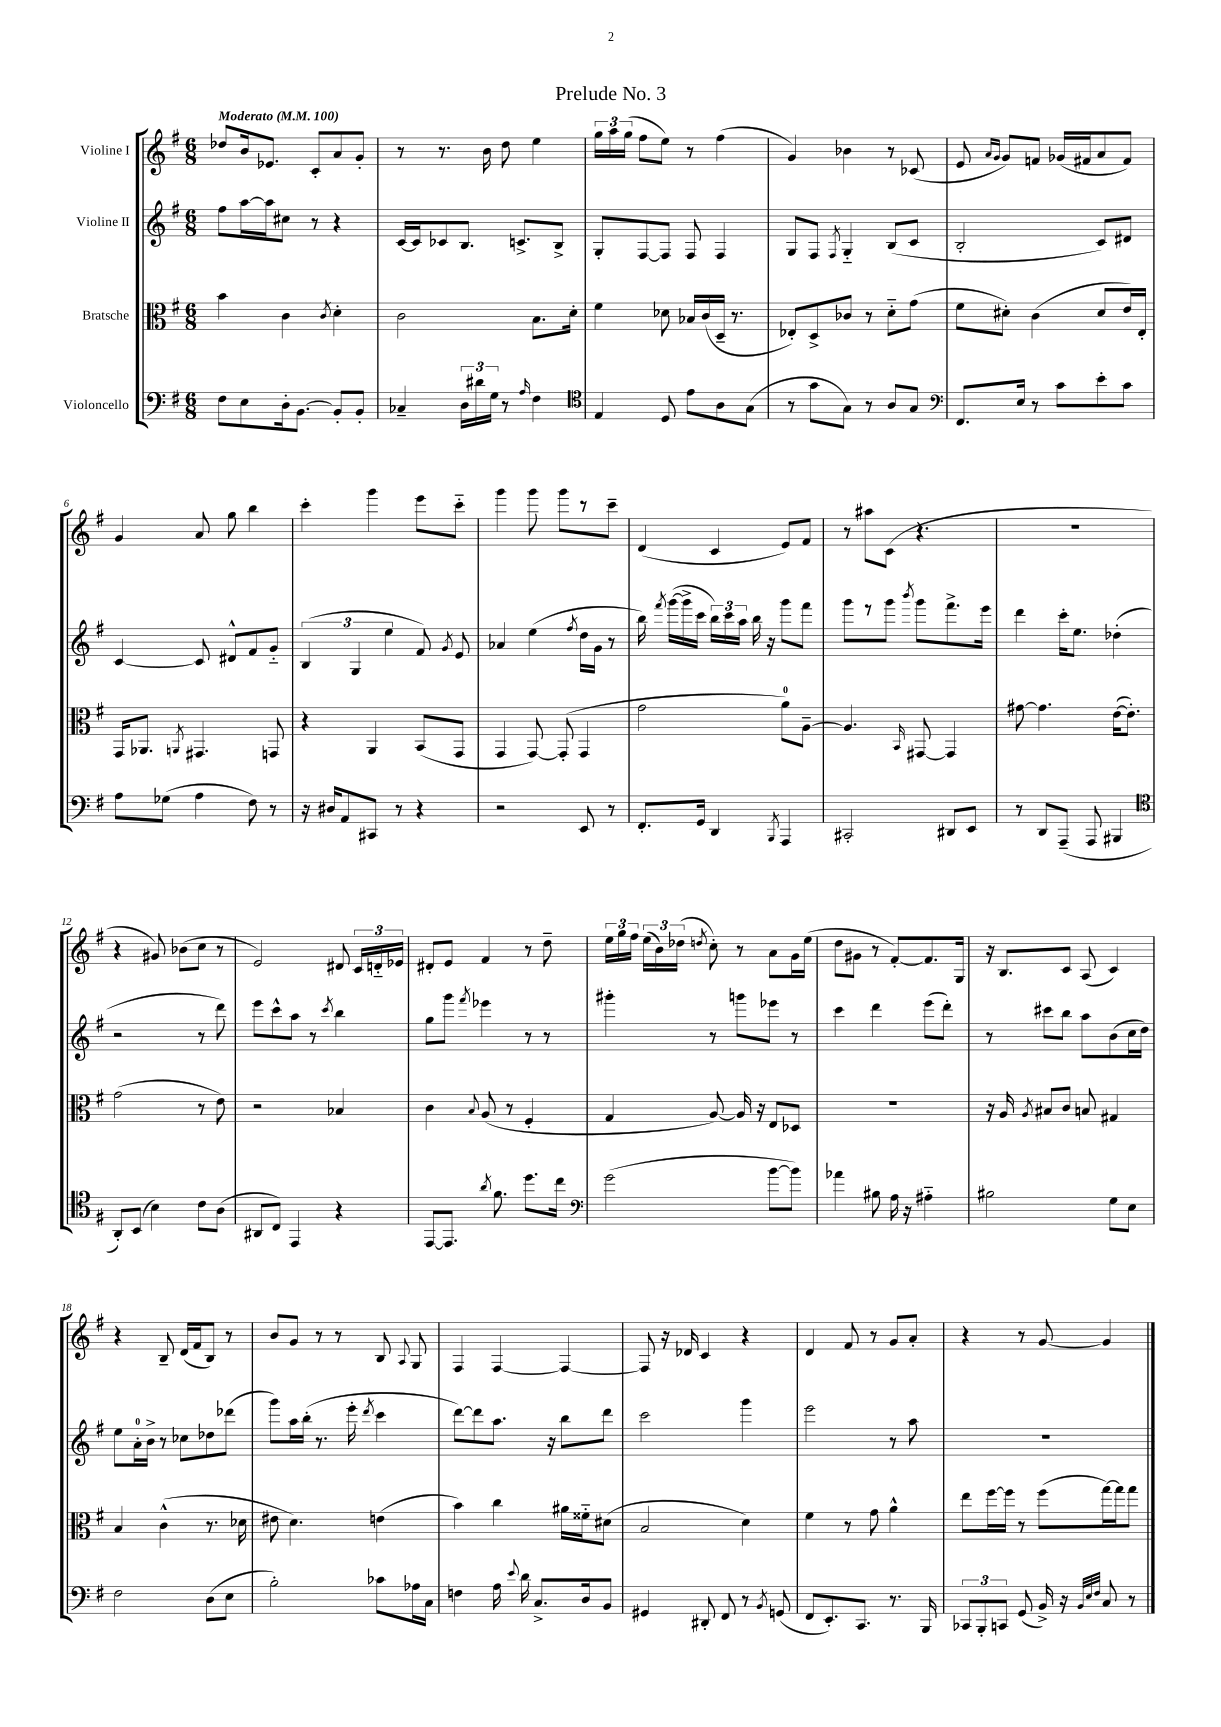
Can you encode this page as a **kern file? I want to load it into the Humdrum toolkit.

**kern	**kern	**kern	**kern
*staff4	*staff3	*staff2	*staff1
*clefF4	*clefC3	*clefG2	*clefG2
*k[f#]	*k[f#]	*k[f#]	*k[f#]
*M6/8	*M6/8	*M6/8	*M6/8
*MM100	*MM100	*MM100	*MM100
8F#	4b	8ff#	8dd-
8E	.	[16aa	16b
.	.	16aa]	8.e-
16D'	4c	8cc#	.
[8.BB	.	.	.
.	.	8r	8c'
.	8qc	.	.
8BB']	4d'	4r	8a
8BB'	.	.	8g'
=	=	=	=
4C-~	2c	[16c	8r
.	.	16c]	.
.	.	8c-	8.r
24D	.	8.B	.
24d#	.	.	.
.	.	.	16b
24G	.	.	.
8r	.	.	8dd
.	.	8.c^	.
16qqA	.	.	.
4F#	8.B	.	4ee
.	.	8B^	.
.	16d'	.	.
=	=	=	=
*clefC4	*	*	*
4E	4f#	8G'	24gg
.	.	.	24aa
.	.	.	(24gg
.	.	[8F#	8ff#
8D	8d-	8F#]	8ee)
8e	16B-	8F#	8r
.	(16c	.	.
8A	16D~	4F#	(4ff#
.	8.r	.	.
(8G	.	.	.
=	=	=	=
8r	8E-')	8G	4g)
8g	8D^	8F#	.
.	.	8qF#	.
8G)	8c-	4G'~	4b-
8r	8r	.	.
8A	8d'~	(8B	8r
8G	(8g	8c	(8c-
=	=	=	=
*clefF4	*	*	*
8.FF#	8f#	2B'	8e
.	.	.	16qqa
.	.	.	16qqg
.	8d#')	.	8g)
16E	.	.	.
8r	(4c	.	8f
8c	.	.	(16g-
.	.	.	16f#
8e'	8d#	8c)	8a
8c	16e)	8d#	8f#)
.	16E'	.	.
=	=	=	=
8A	16GG	[4c	4g
.	8.AA-	.	.
(8G-	.	.	.
.	8qAA	.	.
4A	4.GG#	8c]	8a
.	.	8d#^^	8gg
8F#)	.	8f#	4bb
8r	8GG	8g'~	.
=	=	=	=
16r	4r	(6B	4ccc'
16D#	.	.	.
8AA	.	.	.
.	.	6G	.
8CC#	4AA	.	4ggg
.	.	6ee	.
8r	.	.	.
4r	(8BB	8f#)	8eee
.	.	8qg	.
.	8GG	8e	8ccc'~
=	=	=	=
2r	4GG	4a-	4ggg
.	[8GG)	(4ee	8ggg
.	(8GG']	.	8ggg
.	.	8qff#	.
8EE	4GG	16dd	8r
.	.	16g	.
8r	.	8r	8ccc~
=	=	=	=
8.FF#'	2g	16bb)	(4d
.	.	8qfff#	.
.	.	([16ggg	.
.	.	16ggg^]	.
16GG	.	16ccc	.
4DD	.	24bb)	4c
.	.	24ccc	.
.	.	24aa	.
.	.	16bb	.
.	.	16r	.
8qBBB	.	.	.
4AAA	8a)	8ggg	8e)
.	[8A~	8fff#	8f#
=	=	=	=
2CC#'	4.A]	8ggg	8r
.	.	8r	8aa#
.	.	8ggg	(8c
.	16qqBB	8qbbb	.
.	[8GG#	8ggg	4.r
8DD#	4GG#]	8.fff#^	.
8EE	.	.	.
.	.	16eee	.
=	=	=	=
8r	[8g#	4ddd	2.r
8DD	4.g#]	.	.
(8AAA~	.	16ccc'	.
.	.	8.ee	.
8AAA	.	.	.
4BBB#	([16e	(4dd-'	.
.	8.e'])	.	.
=	=	=	=
*clefC4	*	*	*
8AA')	(2g	2r	4r
(8BB	.	.	.
4B)	.	.	8g#)
.	.	.	(8b-
8c	8r	8r	8cc
(8A	8e)	8ddd)	8r
=	=	=	=
8AA#	2r	8eee	2e)
8C)	.	8ccc^^	.
4EE	.	8aa	.
.	.	8r	.
.	.	8qccc	.
4r	4B-	4bb	8d#
.	.	.	24c
.	.	.	24d'~
.	.	.	24e-
=	=	=	=
[8EE	4c	8gg	8d#'
8.EE]	.	8ggg	8e
.	8qqB	8qfff#	.
.	(8A	4eee-	4f#
8qa	.	.	.
8.f#	.	.	.
.	8r	.	.
8.dd	4F#'	8r	8r
.	.	8r	8dd~
16cc	.	.	.
=	=	=	=
*clefF4	*	*	*
(2g	4G	4ggg#'	24ee
.	.	.	24gg
.	.	.	24ff#
.	.	.	(24ee
.	.	.	24b)
.	.	.	(24dd-
.	.	.	8qdd
.	[8A)	8r	8cc')
.	16A]	8ggg	8r
.	16r	.	.
[8b	8E	8eee-	8a
8b])	8D-	8r	16g
.	.	.	(16ee
=	=	=	=
4a-	2.r	4ccc	8dd
.	.	.	8g#
8B#	.	4ddd	8r
16A	.	.	[8f#')
16r	.	.	.
4A#'~	.	(8eee	8.f#]
.	.	8ddd')	.
.	.	.	16G
=	=	=	=
2B#	16r	8r	16r
.	16A	.	8.B
.	8qA	.	.
.	8B#	8ccc#	.
.	8c	8bb	8c
.	8B	8aa	(8A
8G	4G#	(8b	4c)
8E	.	16cc	.
.	.	16dd)	.
=	=	=	=
2F#	4B	8ee	4r
.	.	16a'	.
.	.	16b^	.
.	(4c^^	8r	8B~
.	.	8cc-	(16d
.	.	.	16f#
(8D	8.r	8dd-	8B)
8E	.	(8ddd-	8r
.	16d-	.	.
=	=	=	=
2B')	8e#	8ggg)	8b
.	4.d)	16aa	8g
.	.	(16bb'	.
.	.	8.r	8r
.	.	.	8r
.	.	16eee'	.
.	.	8qddd	.
8c-	(4e	4ccc	8B
.	.	.	8qqA
16A-	.	.	8G
16C	.	.	.
=	=	=	=
4F	4b)	[8ddd)	4F#
.	.	8ddd]	.
16A	4cc	8.aa	[4F#
8qqe	.	.	.
16d	.	.	.
8.C^	.	.	.
.	.	16r	.
.	16a#	8bb	4F#_
16D	16f##'~	.	.
8BB	(8d#	8ddd	.
=	=	=	=
4GG#	2B	2ccc	8F#]
.	.	.	16r
.	.	.	16d-
8DD#'	.	.	4c
8FF#	.	.	.
8r	4d)	4ggg	4r
8qBB	.	.	.
(8GG	.	.	.
=	=	=	=
8FF#	4f#	2eee	4d
8.EE')	.	.	.
.	8r	.	8f#
8.CC	.	.	.
.	8g	.	8r
8.r	4a^^	8r	8g
.	.	8aa	8a'
16BBB	.	.	.
=	=	=	=
12CC-	8ee	2.r	4r
12BBB'	.	.	.
.	[16ff#	.	.
12CC	.	.	.
.	16ff#]	.	.
(8GG	8r	.	8r
16BB^)	(8ff#	.	[8g
16r	.	.	.
32qqBB	.	.	.
32qqE	.	.	.
32qqF#	.	.	.
8C	[16gg)	.	4g]
.	16gg]	.	.
8r	8gg	.	.
==	==	==	==
*-	*-	*-	*-
